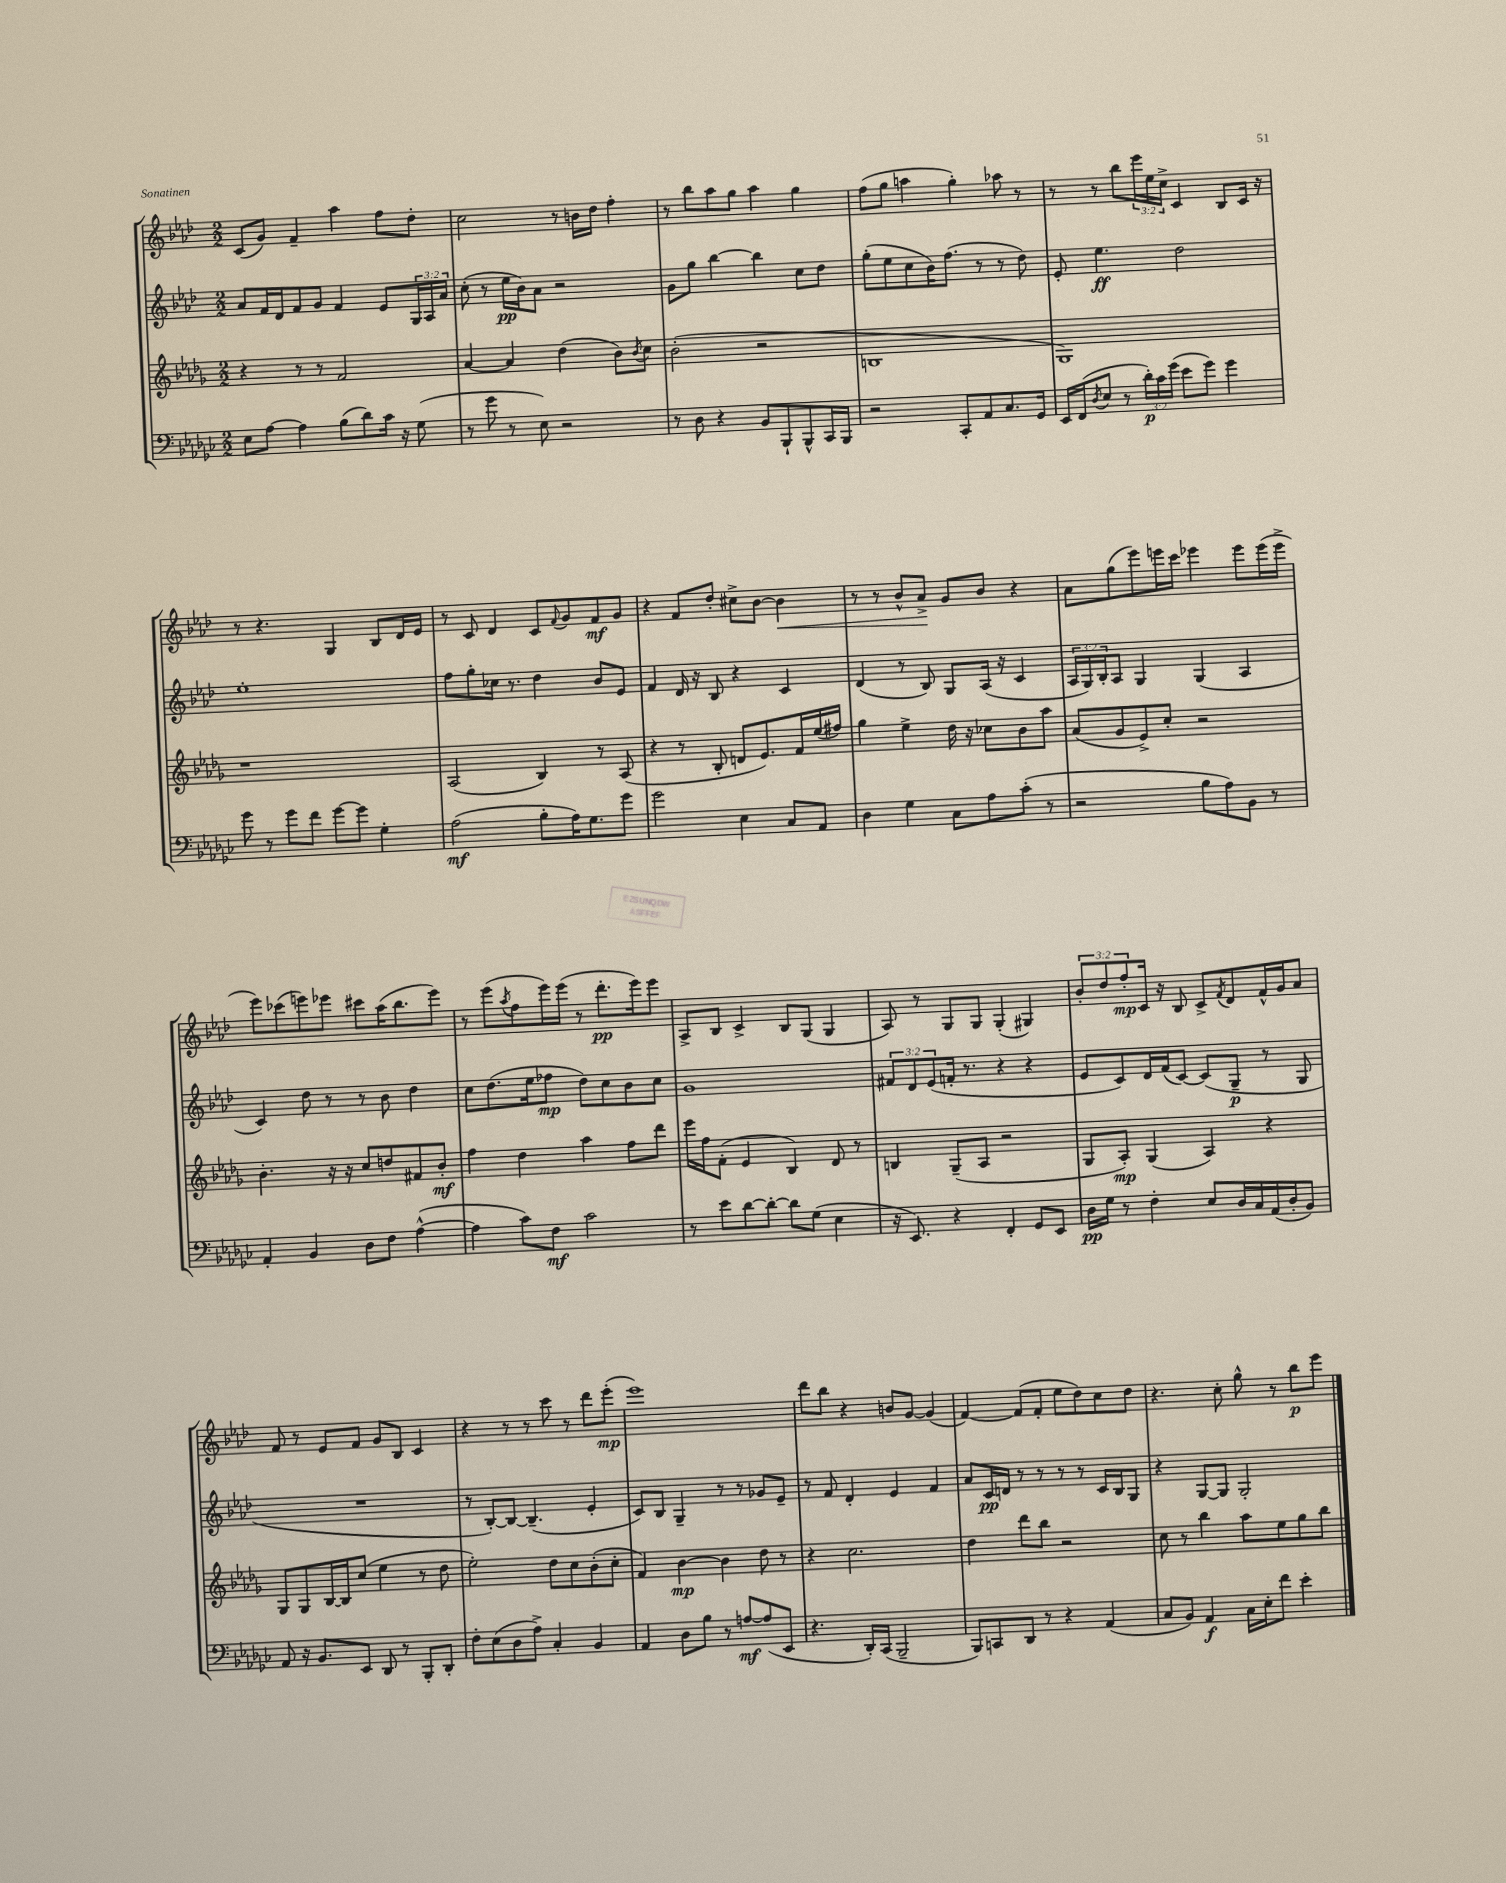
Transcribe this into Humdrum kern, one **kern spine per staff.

**kern	**kern	**kern	**kern
*staff4	*staff3	*staff2	*staff1
*clefF4	*clefG2	*clefG2	*clefG2
*k[b-e-a-d-g-c-]	*k[b-e-a-d-g-]	*k[b-e-a-d-]	*k[b-e-a-d-]
*M2/2	*M2/2	*M2/2	*M2/2
8E-	4r	8a-	(8c
[8A-	.	16f	8g)
.	.	16d-	.
4A-]	8r	8f	4f~
.	8r	8g	.
(8B-	2f	4f	4aa-
8d-)	.	.	.
16c-	.	8e-	8ff
16r	.	.	.
(8G-	.	24G	8dd-'
.	.	24A-	.
.	.	24a-	.
=	=	=	=
8r	[4a-	(8cc'	2cc
8g-	.	8r	.
8r	4a-]	16ee-	.
.	.	16b-)	.
8E-)	.	8a-	.
2r	(4dd-	2r	8r
.	.	.	16b
.	.	.	16dd-
.	8b-)	.	4ff'
.	8qb-	.	.
.	8cc	.	.
=	=	=	=
8r	(2b-'	8g	8r
8D-	.	8gg	8bb-
4r	.	[4bb-	8aa-
.	.	.	8gg
8BB-	2r	4bb-]	4aa-
8BBB-`	.	.	.
8BBB-^^	.	8cc	4gg
16CC-	.	8dd-	.
16BBB-	.	.	.
=	=	=	=
2r	1B	(8gg'	(8ff
.	.	8ee-	8gg
.	.	8cc	4aa
.	.	16b-)	.
.	.	(8.ff	.
8CC-'	.	.	4gg')
8AA-	.	8r	.
8.C-	.	8r	8aa-
.	.	8dd-)	8r
16GG-	.	.	.
=	=	=	=
16EE-	1G-)	8e-'	8r
(16FF	.	.	.
8qD-	.	.	.
8E-	.	4.ee-	8r
8r	.	.	8bb-
24d-')	.	.	24eee-
24c-	.	.	24ee-
(24g-	.	.	24cc^
8e-	.	2dd-	4c
8g-)	.	.	.
4g-	.	.	8B-
.	.	.	16c
.	.	.	16r
=	=	=	=
8g-	1r	1ee-'	8r
8r	.	.	4.r
8g-	.	.	.
8f	.	.	.
[8g-	.	.	4G
8g-]	.	.	.
4G-'	.	.	8B-
.	.	.	16d-
.	.	.	16e-
=	=	=	=
(2A-	(2A-	8ff	8r
.	.	8gg'	8c
.	.	16cc-	4d-
.	.	8.r	.
8B-'	4B-)	4dd-	8c
.	.	.	8qqf
16A-)	.	.	8g
8.G-	.	.	.
.	8r	8b-	8f
8g-	(8A-	8e-	8g
=	=	=	=
2g-	4r	4f	4r
.	8r	16d-	8f
.	.	16r	.
.	8B-'	8B-	8dd-'
4E-	8d	4r	8cc#^
.	8.e-)	.	[8b-
8C-	.	4c	4b-]
.	16f	.	.
8AA-	(16ee-	.	.
.	16ff#)	.	.
=	=	=	=
4D-	4gg-	(4d-	8r
.	.	.	8r
4G-	4ee-^	8r	8b-^^
.	.	8B-)	8a-^
8C-	16dd-	8G	8g
.	16r	.	.
8A-	8cc-	(16A-	8b-
.	.	16r	.
(8c-'	8b-	4c	4r
8r	8aa-	.	.
=	=	=	=
2r	(8a-	24A-	8a-
.	.	24G)	.
.	.	24B-'	.
.	8g-	8A-	(8gg
.	8e-^)	4G	8eee-)
.	8cc'	.	16eee
.	.	.	16ccc
8B-	2r	(4G	4eee-
8A-)	.	.	.
8BB-	.	4A-	8eee-
8r	.	.	(16eee-
.	.	.	16eee-^
=	=	=	=
4AA-'	4.b-'	4c)	8eee-)
.	.	.	(8ccc-
4BB-	.	8dd-	8eee)
.	16r	8r	8eee-
.	16r	.	.
8D-	8cc	8r	8ccc#
8F	8dd	8b-	(16aa-
.	.	.	8.bb-
([4A-^^	8f#	4dd-	.
.	8b-'	.	8eee-)
=	=	=	=
4A-]	4ff	8cc	8r
.	.	(8.dd-	(8eee-
.	.	.	8qaa-
8c-)	4dd-	.	8ff
.	.	16ee-	.
8F	.	8ff-	16eee-)
.	.	.	(16eee-
2c-	4aa-	8dd-)	8r
.	.	8cc	8.ddd-'
.	8ff	8b-	.
.	.	.	16eee-)
.	8ddd-	8cc	8eee-
=	=	=	=
8r	16eee-	1g	8A-^
.	16ff	.	.
8e-	(8f'	.	8B-
[8d-	4e-	.	4c^
8d-'_	.	.	.
8d-]	4B-)	.	8B-
(8G-	.	.	(8G
4E-	8d-	.	4G
.	8r	.	.
=	=	=	=
16r	4B	12f#	8A-)
8.EE-)	.	.	.
.	.	12d-	.
.	.	.	8r
.	.	(12e-	.
4r	(8G-~	16f'	8G
.	.	8.r	.
.	8A-	.	8G
4FF'	2r	4r	(4G'
8GG-	.	4r	4G#)
8EE-	.	.	.
=	=	=	=
16D-	8G-	8e-	12b-'
16G-	.	.	.
.	.	.	12dd-
8r	8A-')	8c)	.
.	.	.	12ff'
4F'	(4G-	16d-	16c
.	.	(16f	16r
.	.	[8c)	8B-
8E-	4A-)	(8c]	8c^
.	.	.	8qf
16D-	.	8G~	8d-
16C-	.	.	.
(16AA-	4r	8r	16f^^
16D-'	.	.	16g
8BB-)	.	8G	8a-
=	=	=	=
8AA-	8G-	1r	8f
16r	8G-	.	8r
8.BB-	.	.	.
.	[16B-	.	8e-
.	16B-]	.	.
8EE-	(8cc	.	8f
8DD-	4ee-	.	8g
8r	.	.	8B-
8BBB-'	8r	.	4c
8DD-'	8dd-	.	.
=	=	=	=
8F'	2ee-')	8r	4r
(8E-	.	[8B-')	.
8D-	.	8B-_	8r
8A-^)	.	(4.B-~]	8r
4C-'	8dd-	.	8ccc
.	8cc	.	8r
4BB-	(8b-'	4e-'	8ddd-
.	8cc'	.	(8eee-'
=	=	=	=
4AA-	4f)	8c)	1eee-)
.	.	8B-	.
8D-	[4b-	4G~	.
8B-	.	.	.
8r	4b-]	8r	.
[8A	.	8r	.
(8A]	8dd-	8g-	.
8EE-	8r	8e-~	.
=	=	=	=
4.r	4r	8r	8ddd-
.	.	8f	8bb-
.	2.cc	4d-'	4r
16DD-')	.	.	.
(16CC-	.	.	.
2BBB-~	.	4e-	8b
.	.	.	[8g
.	.	4f	(4g]
=	=	=	=
8BBB-)	4dd-	8a-	[4f)
8CC	.	16c	.
.	.	16d	.
8DD-	8ddd-	8r	(8f]
8r	8bb-	8r	8f'
4r	2r	8r	8ee-
.	.	8r	8dd-)
(4AA-	.	16c	8cc
.	.	16B-	.
.	.	8G	8dd-
=	=	=	=
8C-	8cc	4r	4.r
8BB-)	8r	.	.
4AA-	4bb-	[8G	.
.	.	8G]	8cc'
16C-	8aa-	2G'	8gg^^
16E-'	.	.	.
8f	8ee-	.	8r
4e-'	8gg-	.	8bb-
.	8bb-	.	8eee-
==	==	==	==
*-	*-	*-	*-
